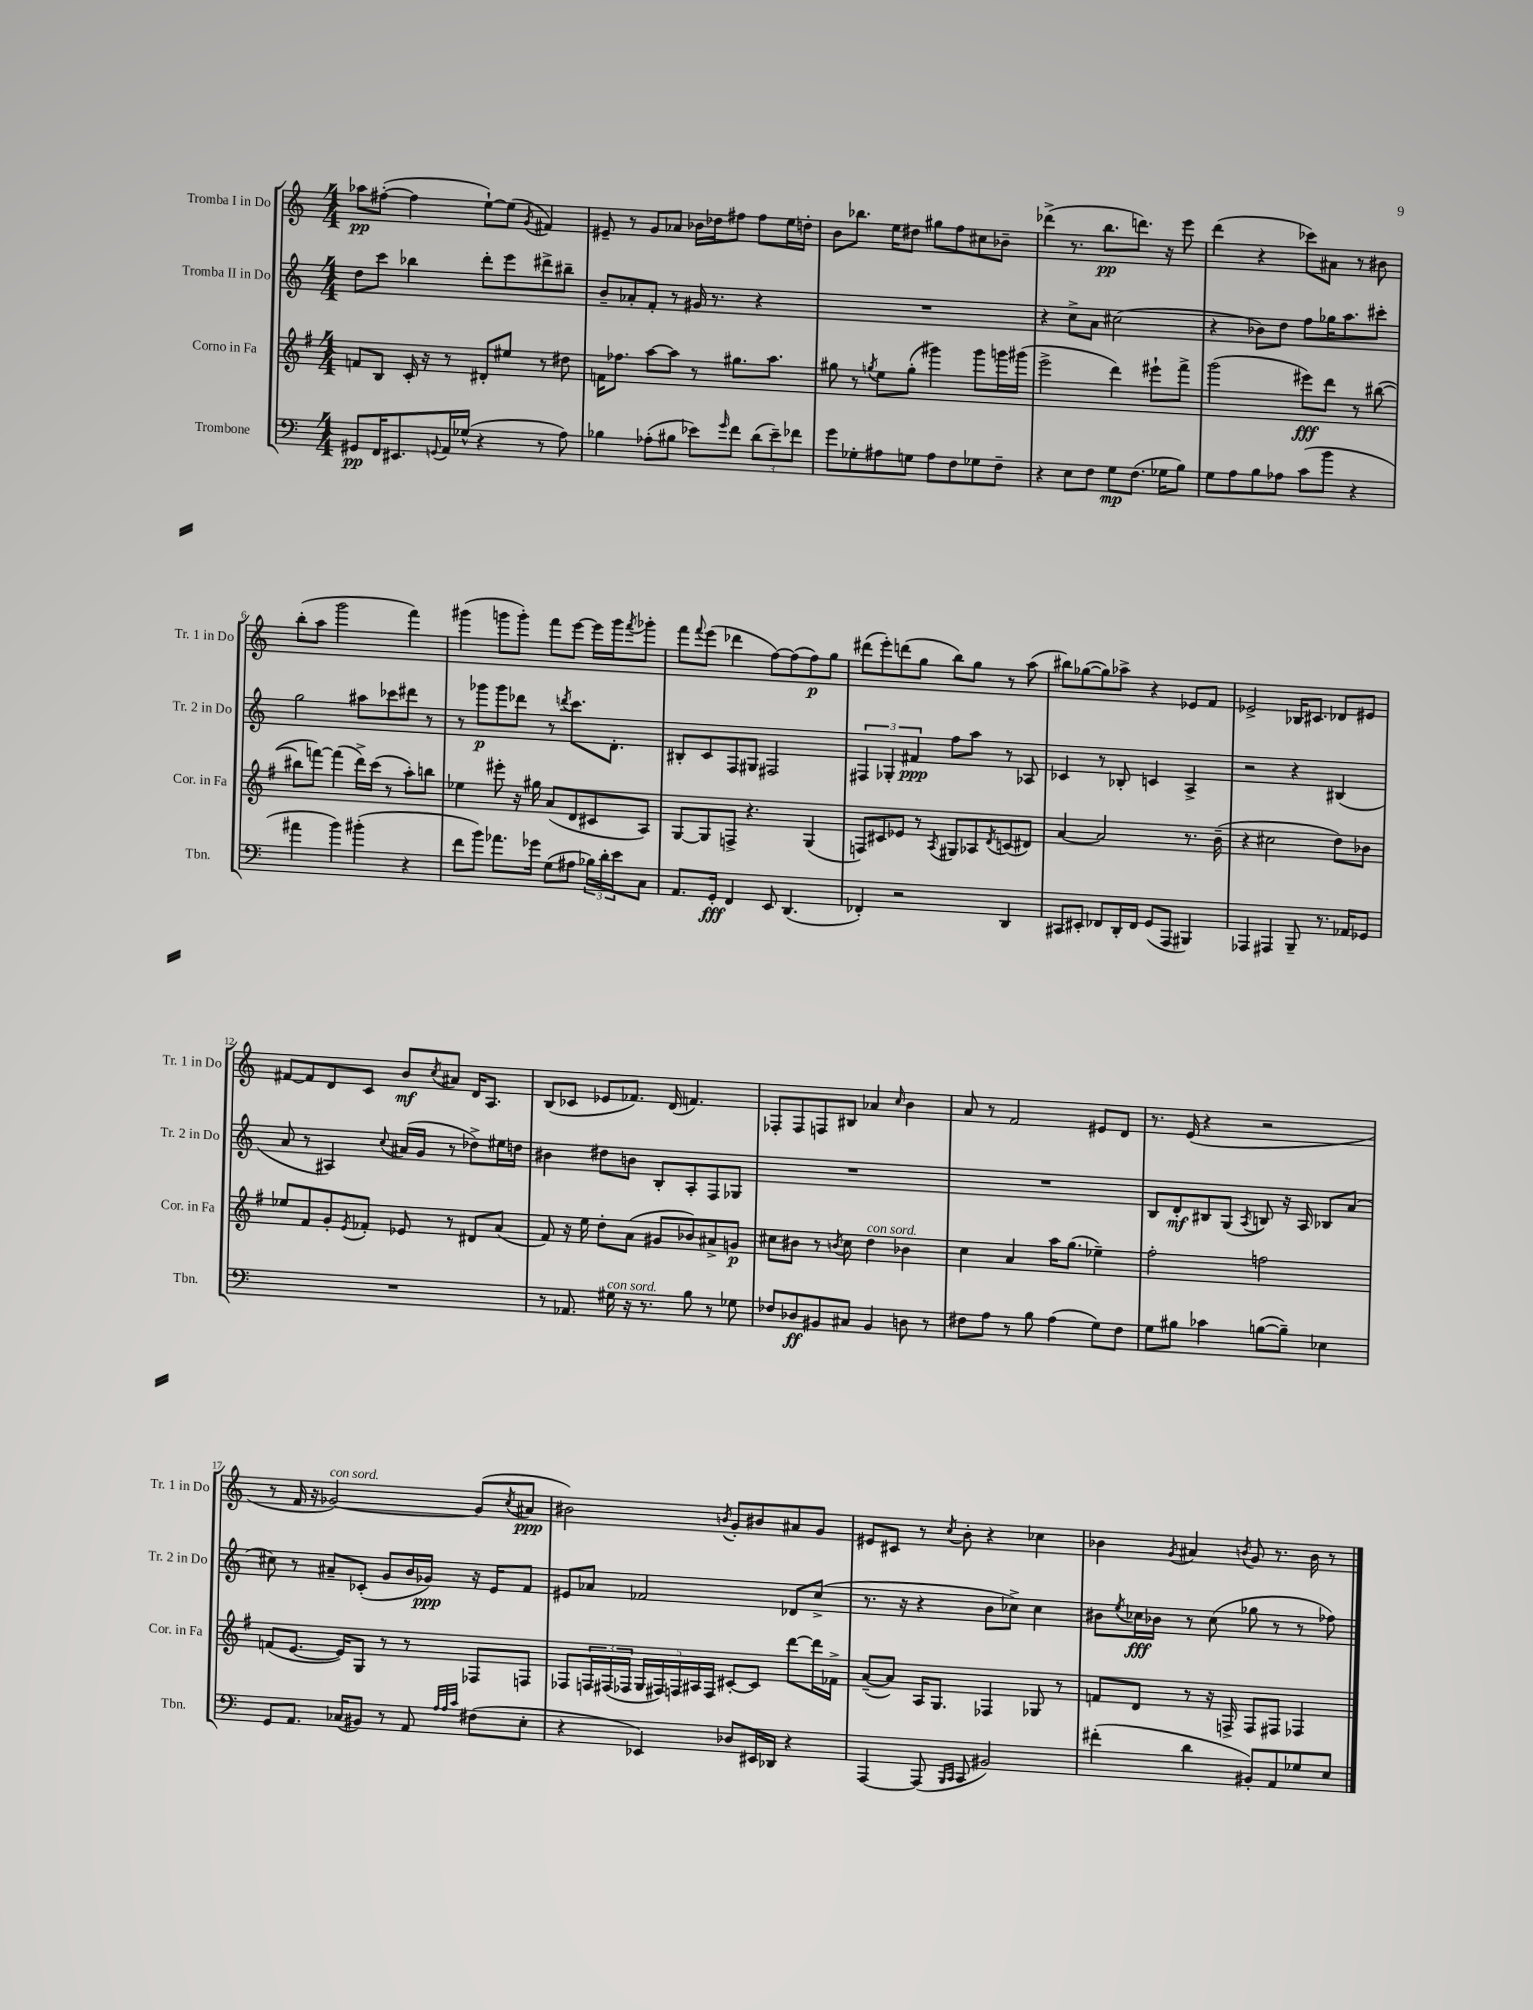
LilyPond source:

<<
\new StaffGroup <<
\new Staff = "s0" \with { instrumentName = "Tromba I in Do" shortInstrumentName = "Tr. 1 in Do" } {
    \clef treble \key c \major \numericTimeSignature \time 4/4
    aes''8\pp fis''8~-.( fis''4 e''8~-!) e''8( \acciaccatura { g'8 } fis'4) |
    eis'8-- r8 g'8 aes'8 bes'16 des''16 fis''8 fis''8 e''16 d''16-. |
    b'8 bes''8. e''16 dis''8 gis''8 f''8 cis''8 bes'8-- |
    des'''4->( r8. b''8.\pp d'''8.) r16 e'''8 |
    d'''4( r4 ces'''8) ais'8 r8 bis'8 |
    b''8-.( a''8 g'''2 f'''4) |
    gis'''4( g'''8 g'''8-.) f'''8 e'''8~ e'''16 g'''16 \acciaccatura { f'''8 } ges'''8-. |
    f'''8 \appoggiatura { f'''8 } e'''8( des'''4 f''8~) f''8( f''8\p) g''8 |
    dis'''8( e'''8-.) d'''8( g''8 b''8) g''8 r8 a''8( |
    bis''8) ges''8~( ges''8) aes''8-> r4 ees'8 f'8 |
    ees'2-> bes16 cis'8. des'8 eis'8 |
    fis'8~ fis'8 d'8 c'8 b'8\mf \acciaccatura { c''8 } ais'8 d'16 a8. |
    b8( ces'8 ees'8 fes'8.) d'16( f'4.) |
    fes8-. fes8 f8 bis8 aes'4 \grace { c''16 } b'4 |
    a'8 r8 f'2 eis'8 d'8 |
    r8. e'16( r4 r2 |
    r8 f'16 r16 ges'2~^\markup { \italic "con sord." }) ges'8( \acciaccatura { c''8 } ais'8\ppp |
    bis'2) \acciaccatura { b'8 } g'8-. bis'8 ais'8 g'8 |
    eis'8 cis'8 r8 \acciaccatura { c''8 } b'8-. r4 ces''4 |
    bes'4 \acciaccatura { g'8 } ais'4 \acciaccatura { b'8 } g'8 r8. b'16 r8 \bar "|." |
}
\new Staff = "s1" \with { instrumentName = "Tromba II in Do" shortInstrumentName = "Tr. 2 in Do" } {
    \clef treble \key c \major \numericTimeSignature \time 4/4
    d''8 c'''8 bes''4 d'''8-. e'''8 dis'''8-> bis''8-- |
    b'8-- aes'8-. f'8-. r8 gis'16 r8. r4 |
    R1 |
    r4 c''8-> a'8 cis''2( |
    r4 bes'8) d''8 f''8 ges''16 a''8. cis'''8-. |
    g''2 ais''8 ces'''8 dis'''8 r8 |
    r8 ges'''8\p ges'''8 des'''8 r8 \acciaccatura { d'''8 } c'''8. d'8.-. |
    bis8-. c'8 f8 gis8 fis2 |
    \tuplet 3/2 { fis4 ges4-. fis'4\ppp } f''8 a''8 r8 aes8 |
    ces'4 r8 bes8-. c'4 a4-> |
    r2 r4 bis4( |
    a'8 r8 ais4) \appoggiatura { c''8 } ais'16( g'16 r8 des''8->) eis''16 d''16 |
    bis'4 dis''8 b'8 b8-. a8-. f8 ges8 |
    R1 |
    R1 |
    b8 d'8-.\mf bis8 g8( \acciaccatura { a8 } b8) r16 a16 bes8 a'8( |
    cis''8) r8 ais'8-- ces'8-.( g'8 b'16 ges'16\ppp) r16 e'16 f'8 |
    eis'8 aes'8 fes'2 des'8 c''8->( |
    r8. r16 r4 b'8 ces''8->) ces''4 |
    bis'8 \acciaccatura { e''8 } ces''16\fff bes'16 r8 ces''8( ges''8 r8 r8 fes''8) \bar "|." |
}
\new Staff = "s2" \with { instrumentName = "Corno in Fa" shortInstrumentName = "Cor. in Fa" } {
    \clef treble \key g \major \numericTimeSignature \time 4/4
    f'8 b8 c'16-. r16 r8 dis'8-. eis''8 r8 dis''8 |
    f'16 fes''8. a''8~ a''8 r8 gis''8. a''8. |
    gis''8 r8 \acciaccatura { g''8 } e''8 g''8-.( gis'''4) gis'''8 g'''16 gis'''16( |
    e'''2-> d'''4) eis'''8-! fis'''8-> |
    g'''2( eis'''8\fff) d'''8 r8 bis''8~( |
    bis''8 f'''8~) f'''4( d'''16->) c'''16( r8 a''8-.) b''8 |
    ees''4 eis'''8-. r16 gis''16 a'8( d'8 cis'8 a8) |
    g8~ g8 f8-> r4. g4( |
    f8) cis'8 ees'8 r8 \acciaccatura { a8 } gis8 aes8 \acciaccatura { d'8 } c'8( dis'8) |
    a'4~ a'2 r8. b'16--( |
    r4 cis''2 d''8) bes'8 |
    ees''8 fis'8 g'8-. \acciaccatura { e'8 } fes'8-. ees'8 r8 dis'8 a'8( |
    fis'8) r16 e''16 d''8-. a'8( gis'8 bes'8) ais'8-> g'8\p |
    cis''8 bis'8 r8 \acciaccatura { b'8 } cis''8 d''4^\markup { \italic "con sord." } bes'4 |
    c''4 a'4 a''16 g''8.( ees''4--) |
    fis''2-. f''2 |
    f'8( e'8.~ e'16) g8 r8 r8 fes8 f8 |
    fes8 \tuplet 3/2 { f16 fis16( fes16 } \tuplet 5/4 { g16 fis16) f16 ais16 f16 } cis'8~-. cis'8 d'''8~ d'''16 fes'16-> |
    a'8~--( a'8) a16 g8. fes4 ges8 r8 |
    f'8 d'8 r8 r16 f16-> f8 fis8 fes4 \bar "|." |
}
\new Staff = "s3" \with { instrumentName = "Trombone" shortInstrumentName = "Tbn." } {
    \clef bass \key c \major \numericTimeSignature \time 4/4
    gis,8\pp f,16 eis,8. \appoggiatura { g,8 } a,16 ges16-^( r4 r8 a8) |
    bes4 aes8-.( bis8 ees'8) \grace { g'16 } f'8 \tuplet 3/2 { d'8( ees'8--) fes'8 } |
    g'8 ges8-. ais8 g8 ais8 f8 ges8 f8-- |
    r4 e8 f8 g8\mp f8.( ges16 b8) |
    g8 a8 b8 aes8 c'8( b'8 r4 |
    ais'4 b'4) bis'4-.( r4 |
    f'8 b'8) aes'8. ges'16 g8( ais8 \tuplet 3/2 { bes16) d'16-. e'16 } c8 |
    a,8. g,16-.\fff f,4 e,8 d,4.( |
    fes,4-.) r2 d,4 |
    cis,8 eis,8-. fes,8 d,16-. fes,16 g,8( a,,8 bis,,4) |
    aes,,4 ais,,4 b,,8-- r8. aes,16 ges,8 |
    R1 |
    r8 aes,8. gis16^\markup { \italic "con sord." } r16 r8. b8 r8 ges8 |
    fes8 des8\ff bis,8 cis8 bis,4 d8 r8 |
    fis8 a8 r8 b8 a4( g8) fis8 |
    g8 bis8 ces'4 b8~( b8--) ees4 |
    g,8 a,8. ces16( bis,8) r8 a,8 \grace { a32 a32 c'32 } fis8( e8-. |
    r4 ees,4) des8 eis,16 des,16 r4 |
    a,,4~ a,,8( \grace { b,,16 c,16 } c,8 bis,2) |
    fis'4-.( d'4 bis,8-.) a,8 ges8 e8 \bar "|." |
}
>>
>>
